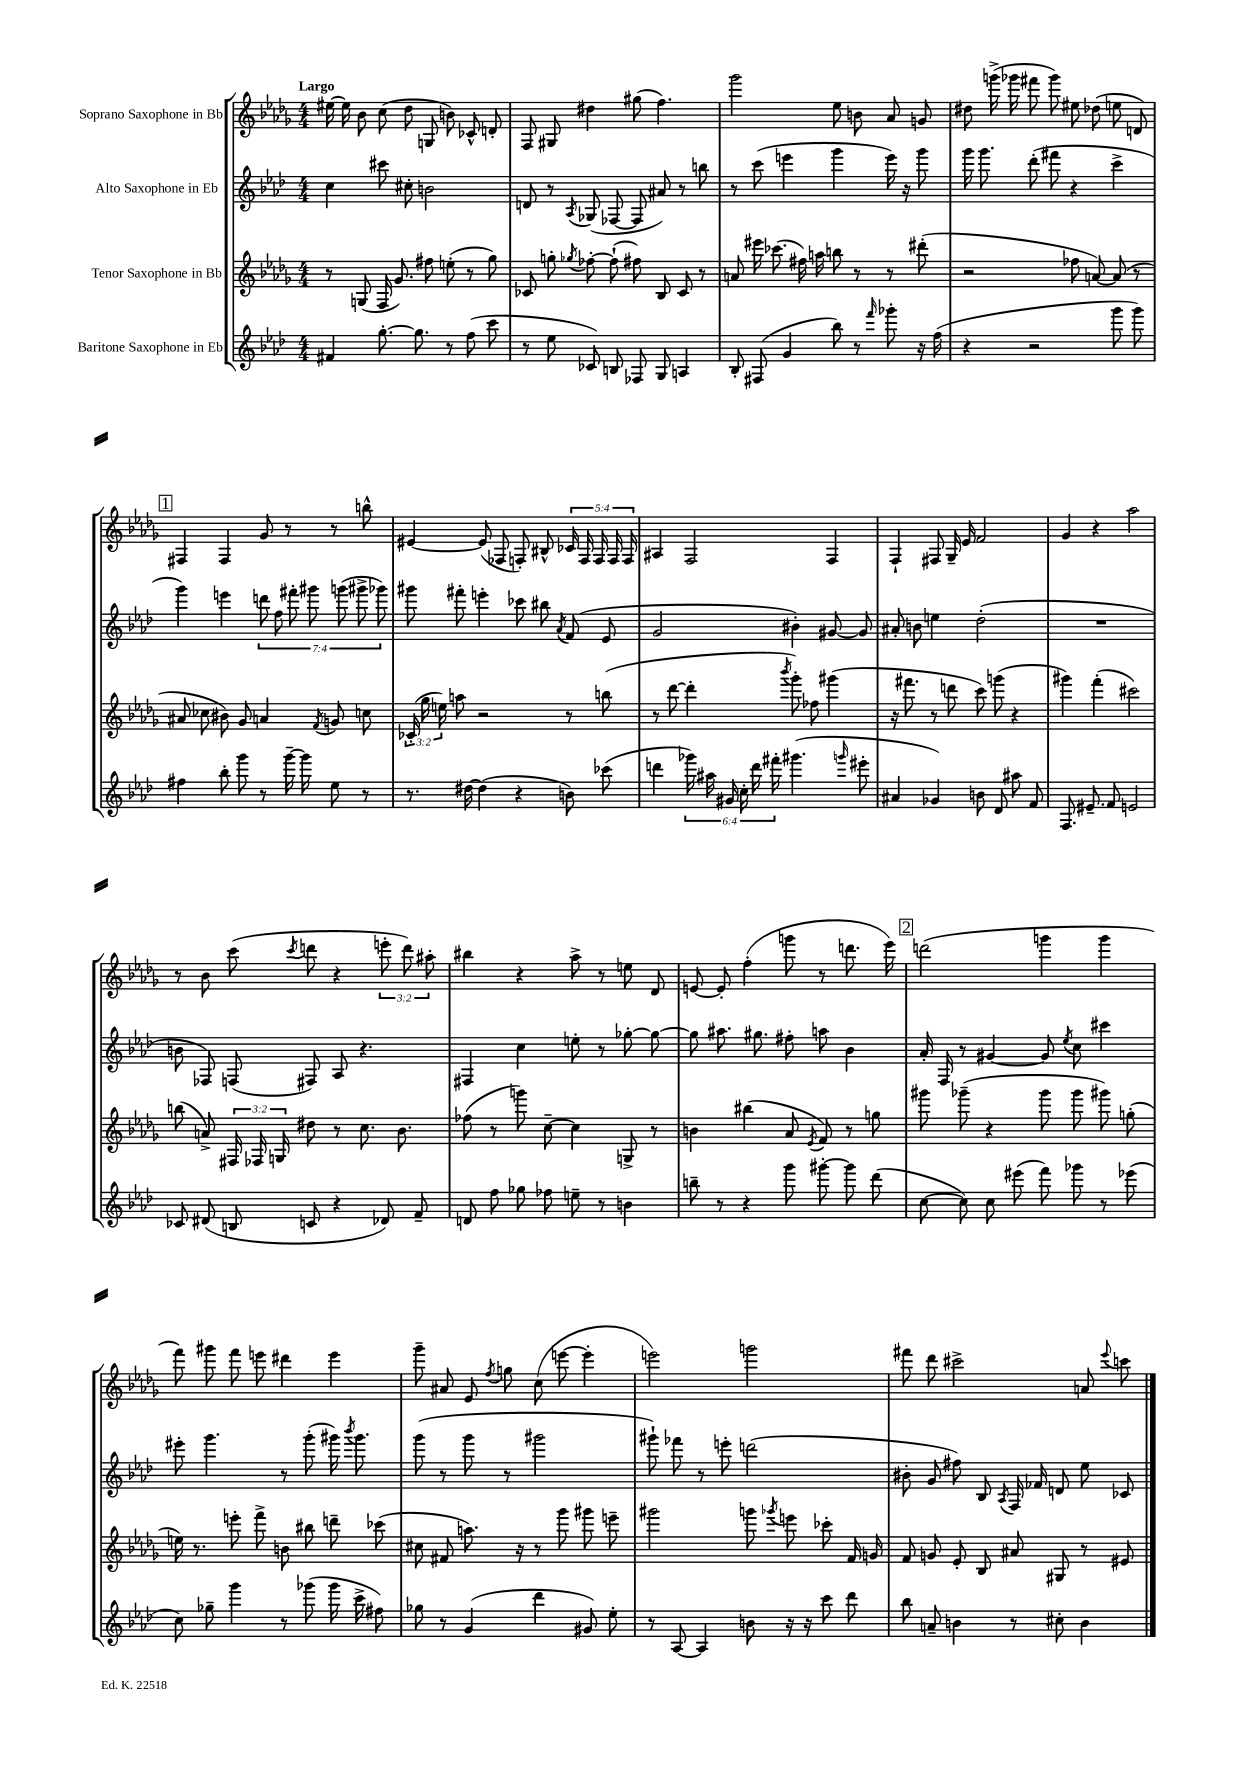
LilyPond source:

<<
\new StaffGroup <<
\new Staff = "s0" \with { instrumentName = "Soprano Saxophone in Bb" } {
    \clef treble \key des \major \numericTimeSignature \time 4/4 \override Staff.TupletNumber.text = #tuplet-number::calc-fraction-text \tempo "Largo"
    \autoBeamOff eis''16~ eis''16 bes'8 c''8( des''8 g8 b'8) ces'8-^ d'8-. |
    f8 gis8 dis''4 gis''8( f''4.) |
    ges'''2 ees''8 b'8 aes'8 g'8 |
    dis''8 g'''16->( ges'''16 fis'''8 ges'''8) eis''8 des''8( e''8 d'8) |
    \mark \markup { \box "1" } fis4 fis4 ges'8 r8 r8 b''8-^ |
    eis'4~ eis'8( fes8 f8-.) bis8-^ \tuplet 5/4 { ces'16 f16 f16 f16 f16 } |
    ais4 f2 f4 |
    f4-! fis8 ges16-- ees'16 f'2 |
    ges'4 r4 aes''2 |
    r8 bes'8 c'''8( \acciaccatura { c'''8 } d'''8 r4 \tuplet 3/2 { e'''8-. d'''8) ais''8-. } |
    bis''4 r4 aes''8-> r8 e''8 des'8 |
    e'8~ e'8-. f''4-.( g'''8 r8 d'''8. ees'''16) |
    \mark \markup { \box "2" } d'''2( g'''4 g'''4 |
    f'''8) gis'''8 f'''8 e'''8 dis'''4 e'''4 |
    ges'''8-- ais'8 ees'8 \acciaccatura { f''8 } g''8 c''8( e'''8~ e'''4-. |
    e'''2) g'''2 |
    fis'''8 des'''8 cis'''2-> a'8 \appoggiatura { ees'''8 } c'''8 \bar "|." |
}
\new Staff = "s1" \with { instrumentName = "Alto Saxophone in Eb" } {
    \clef treble \key aes \major \numericTimeSignature \time 4/4 \override Staff.TupletNumber.text = #tuplet-number::calc-fraction-text
    \autoBeamOff c''4 cis'''8 cis''8-. b'2 |
    d'8 r8 \acciaccatura { aes8 } ges8( fes8~ fes8 ais'8) r8 b''8 |
    r8 c'''8( e'''4 g'''4 e'''16) r16 g'''8 |
    g'''16 g'''8. des'''8-.( fis'''8 r4 c'''4-> |
    \mark \markup { \box "1" } g'''4) e'''4 \tuplet 7/4 { d'''8 f''8 fis'''8-. gis'''8 g'''8( gis'''8-> ges'''8) } |
    gis'''8 fis'''8-. e'''4-. ces'''8 bis''8 \acciaccatura { aes'8 } f'8( ees'8 |
    g'2 bis'4-.) gis'8~ gis'8 |
    ais'8-. b'8 e''4 des''2-.( |
    R1 |
    b'8 fes8) f8( fis8) aes8 r4. |
    fis4 c''4 e''8-. r8 ges''8~-. ges''8~ |
    ges''8 ais''8. gis''8. fis''8-. a''8 bes'4 |
    \mark \markup { \box "2" } aes'16-. f16 r8 gis'4~ gis'8 \acciaccatura { ees''8 } c''8 cis'''4 |
    eis'''8-. g'''4. r8 g'''8-.( gis'''16) \acciaccatura { bes'''8 } gis'''8. |
    g'''8( r8 g'''8 r8 gis'''2 |
    gis'''8-!) fes'''8 r8 e'''8-. d'''2( |
    bis'8-. g'8 fis''8) bes8 \acciaccatura { aes8 } f16 fes'16 d'8 ees''8 ces'8 \bar "|." |
}
\new Staff = "s2" \with { instrumentName = "Tenor Saxophone in Bb" } {
    \clef treble \key des \major \numericTimeSignature \time 4/4 \override Staff.TupletNumber.text = #tuplet-number::calc-fraction-text
    \autoBeamOff r8 g8( f16 ges'8.) fis''8 e''8-.( r8 ges''8) |
    ces'8 g''8-. \acciaccatura { ges''8 } fes''8~-. fes''8-!( fis''8) bes8 ces'8 r8 |
    a'8 eis'''16 ces'''8.( fis''16) a''16 b''8 r8 r8 dis'''8-.( |
    r2 fes''8 a'8~) a'8( r8 |
    \mark \markup { \box "1" } ais'8 ces''8 bis'8) ges'8 a'4 \acciaccatura { f'8 } g'8 c''8 |
    \tuplet 3/2 { ces'16-.( ges''16 e''16) } a''8 r2 r8 b''8( |
    r8 des'''8~ des'''4-. \acciaccatura { bes'''8 } ges'''8-.) fes''8 gis'''4( |
    r16 fis'''8. r8 d'''8 c'''8) g'''8( r4 |
    gis'''4) f'''4-.( cis'''2) |
    b''8( a'8->) \tuplet 3/2 { fis16 fes16 g16 } dis''8 r8 c''8. bes'8. |
    fes''8( r8 g'''8) c''8~-- c''4 g8-> r8 |
    b'4 bis''4( aes'8 \acciaccatura { ees'8 } f'8) r8 g''8 |
    \mark \markup { \box "2" } gis'''8 ges'''8--( r4 ges'''8 ges'''8 gis'''8) g''8-.( |
    e''16) r8. e'''8-. f'''8-> b'8 bis''8 d'''8-- ces'''8( |
    cis''8 fis'8 a''8.) r16 r8 ges'''8 gis'''8 e'''8-- |
    gis'''2 g'''8 \acciaccatura { ges'''8 } e'''8 ces'''8-. f'16 g'16 |
    f'8 g'8 ees'8-. bes8 ais'8 gis8 r8 eis'8 \bar "|." |
}
\new Staff = "s3" \with { instrumentName = "Baritone Saxophone in Eb" } {
    \clef treble \key aes \major \numericTimeSignature \time 4/4 \override Staff.TupletNumber.text = #tuplet-number::calc-fraction-text
    \autoBeamOff fis'4 g''8.~-. g''8. r8 f''8( c'''8 |
    r8 ees''8 ces'8) b8 fes8 g8 a4 |
    bes8-. fis8( g'4 bes''8) r8 \grace { f'''16 } ges'''8-. r16 f''16( |
    r4 r2 g'''8 g'''8) |
    \mark \markup { \box "1" } fis''4 bes''8-. g'''8 r8 g'''16~-- g'''16 ees''8 r8 |
    r8. dis''16~ dis''4( r4 b'8) ces'''8( |
    d'''4 \tuplet 6/4 { ges'''16) ais''16 gis'16 c''16-. d'''16 fis'''16-. } gis'''4.( \grace { g'''16 } eis'''8-. |
    ais'4 ges'4) b'8 des'8 ais''8 f'8 |
    f8. eis'8.-- f'8 e'2 |
    ces'8 dis'8( b8 c'8 r4 des'8) f'8-- |
    d'8 f''8 ges''8 fes''8 e''8-- r8 b'4 |
    b''8-- r8 r4 g'''8 gis'''8~-. gis'''8 des'''8( |
    \mark \markup { \box "2" } c''8~ c''8) c''8 eis'''8( f'''8) ges'''8 r8 ees'''8( |
    c''8) ges''8-- g'''4 r8 ges'''8( ges'''16 c'''16-> fis''8) |
    ges''8 r8 g'4( des'''4 gis'8) ees''8-. |
    r8 aes8~ aes4 b'8 r16 r16 c'''8 des'''8 |
    bes''8 a'8-- b'4 r8 cis''8-. b'4 \bar "|." |
}
>>
>>
\layout { \context { \Score \remove "Bar_number_engraver" } }
